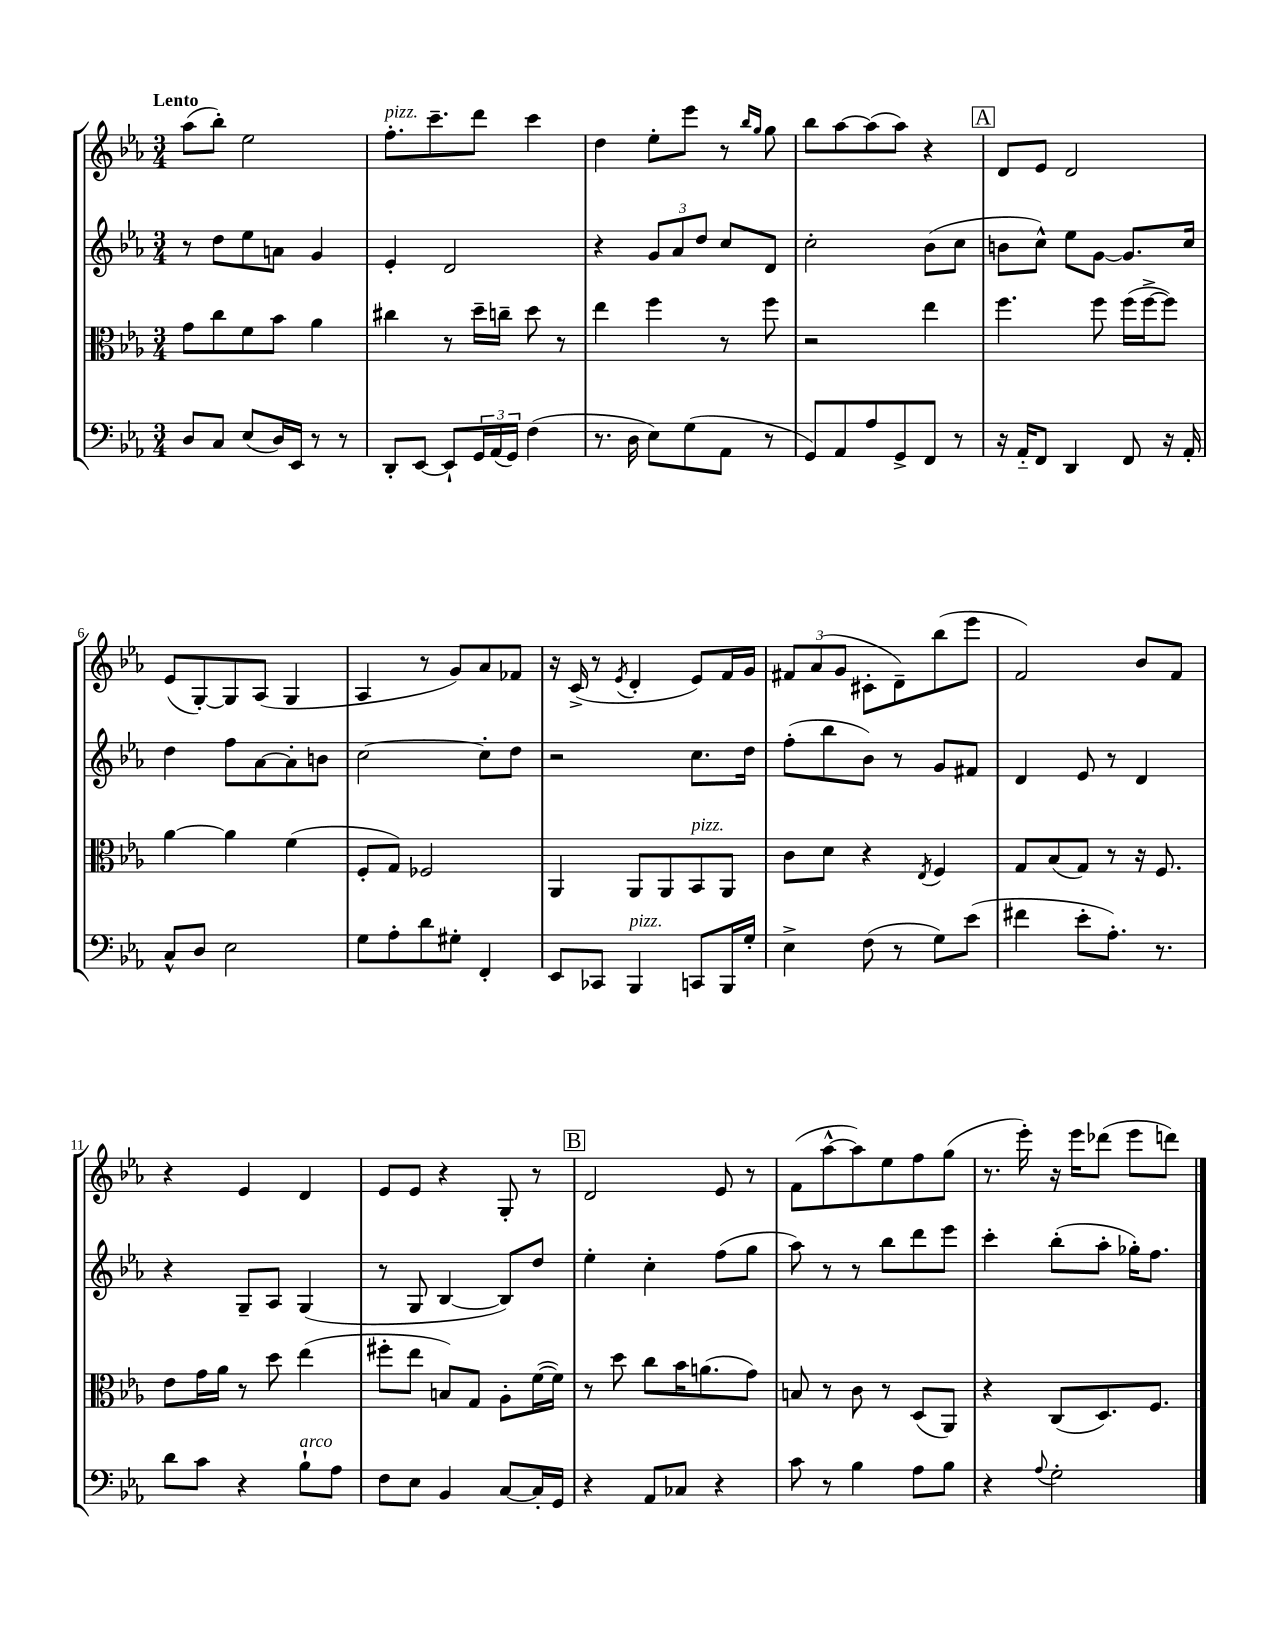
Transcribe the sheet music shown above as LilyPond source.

<<
\new StaffGroup <<
\new Staff = "s0" {
    \clef treble \key ees \major \numericTimeSignature \time 3/4 \tempo "Lento"
    aes''8( bes''8-.) ees''2 |
    f''8.-.^\markup { \italic "pizz." } c'''8.-- d'''8 c'''4 |
    d''4 ees''8-. ees'''8 r8 \grace { bes''16 g''16 } g''8 |
    bes''8 aes''8~ aes''8( aes''8) r4 |
    \mark \markup { \box "A" } d'8 ees'8 d'2 |
    ees'8( g8~-.) g8 aes8( g4 |
    aes4 r8 g'8) aes'8 fes'8 |
    r16 c'16->( r8 \acciaccatura { ees'8 } d'4-. ees'8) f'16 g'16 |
    \tuplet 3/2 { fis'8 aes'8( g'8 } cis'8-. d'8--) bes''8( ees'''8 |
    f'2) bes'8 f'8 |
    r4 ees'4 d'4 |
    ees'8 ees'8 r4 g8-. r8 |
    \mark \markup { \box "B" } d'2 ees'8 r8 |
    f'8( aes''8~-^ aes''8) ees''8 f''8 g''8( |
    r8. ees'''16-.) r16 ees'''16 des'''8( ees'''8 d'''8) \bar "|." |
}
\new Staff = "s1" {
    \clef treble \key ees \major \numericTimeSignature \time 3/4
    r8 d''8 ees''8 a'8 g'4 |
    ees'4-. d'2 |
    r4 \tuplet 3/2 { g'8 aes'8 d''8 } c''8 d'8 |
    c''2-. bes'8( c''8 |
    \mark \markup { \box "A" } b'8 c''8-^) ees''8 g'8~ g'8. c''16 |
    d''4 f''8 aes'8~ aes'8-. b'8 |
    c''2~ c''8-. d''8 |
    r2 c''8. d''16 |
    f''8-.( bes''8 bes'8) r8 g'8 fis'8 |
    d'4 ees'8 r8 d'4 |
    r4 g8-- aes8 g4( |
    r8 g8 bes4~ bes8) d''8 |
    \mark \markup { \box "B" } ees''4-. c''4-. f''8( g''8 |
    aes''8) r8 r8 bes''8 d'''8 ees'''8 |
    c'''4-. bes''8-.( aes''8-. ges''16-.) f''8. \bar "|." |
}
\new Staff = "s2" {
    \clef alto \key ees \major \numericTimeSignature \time 3/4
    g'8 c''8 f'8 bes'8 aes'4 |
    cis''4 r8 d''16-- c''16-- d''8 r8 |
    ees''4 f''4 r8 f''8 |
    r2 ees''4 |
    \mark \markup { \box "A" } f''4. f''8 f''16( f''16~-> f''8) |
    aes'4~ aes'4 f'4( |
    f8-. g8) fes2 |
    aes,4 aes,8 aes,8 bes,8^\markup { \italic "pizz." } aes,8 |
    c'8 d'8 r4 \acciaccatura { ees8 } f4 |
    g8 bes8( g8) r8 r16 f8. |
    ees'8 g'16 aes'16 r8 d''8 ees''4( |
    fis''8-. ees''8 b8) g8 aes8-. f'16~( f'16) |
    \mark \markup { \box "B" } r8 d''8 c''8 bes'16 a'8.( g'8) |
    b8 r8 c'8 r8 d8( aes,8) |
    r4 c8( d8.) f8. \bar "|." |
}
\new Staff = "s3" {
    \clef bass \key ees \major \numericTimeSignature \time 3/4
    d8 c8 ees8( d16) ees,16 r8 r8 |
    d,8-. ees,8~ ees,8-! \tuplet 3/2 { g,16 aes,16( g,16) } f4( |
    r8. d16 ees8) g8( aes,8 r8 |
    g,8) aes,8 aes8 g,8-> f,8 r8 |
    \mark \markup { \box "A" } r16 aes,16-_ f,8 d,4 f,8 r16 aes,16-. |
    c8-^ d8 ees2 |
    g8 aes8-. d'8 gis8-. f,4-. |
    ees,8 ces,8 bes,,4^\markup { \italic "pizz." } c,8 bes,,16 g16-. |
    ees4-> f8( r8 g8) ees'8( |
    fis'4 ees'8-. aes8.-.) r8. |
    d'8 c'8 r4 bes8-!^\markup { \italic "arco" } aes8 |
    f8 ees8 bes,4 c8~ c16-. g,16 |
    \mark \markup { \box "B" } r4 aes,8 ces8 r4 |
    c'8 r8 bes4 aes8 bes8 |
    r4 \appoggiatura { aes8 } g2-. \bar "|." |
}
>>
>>
